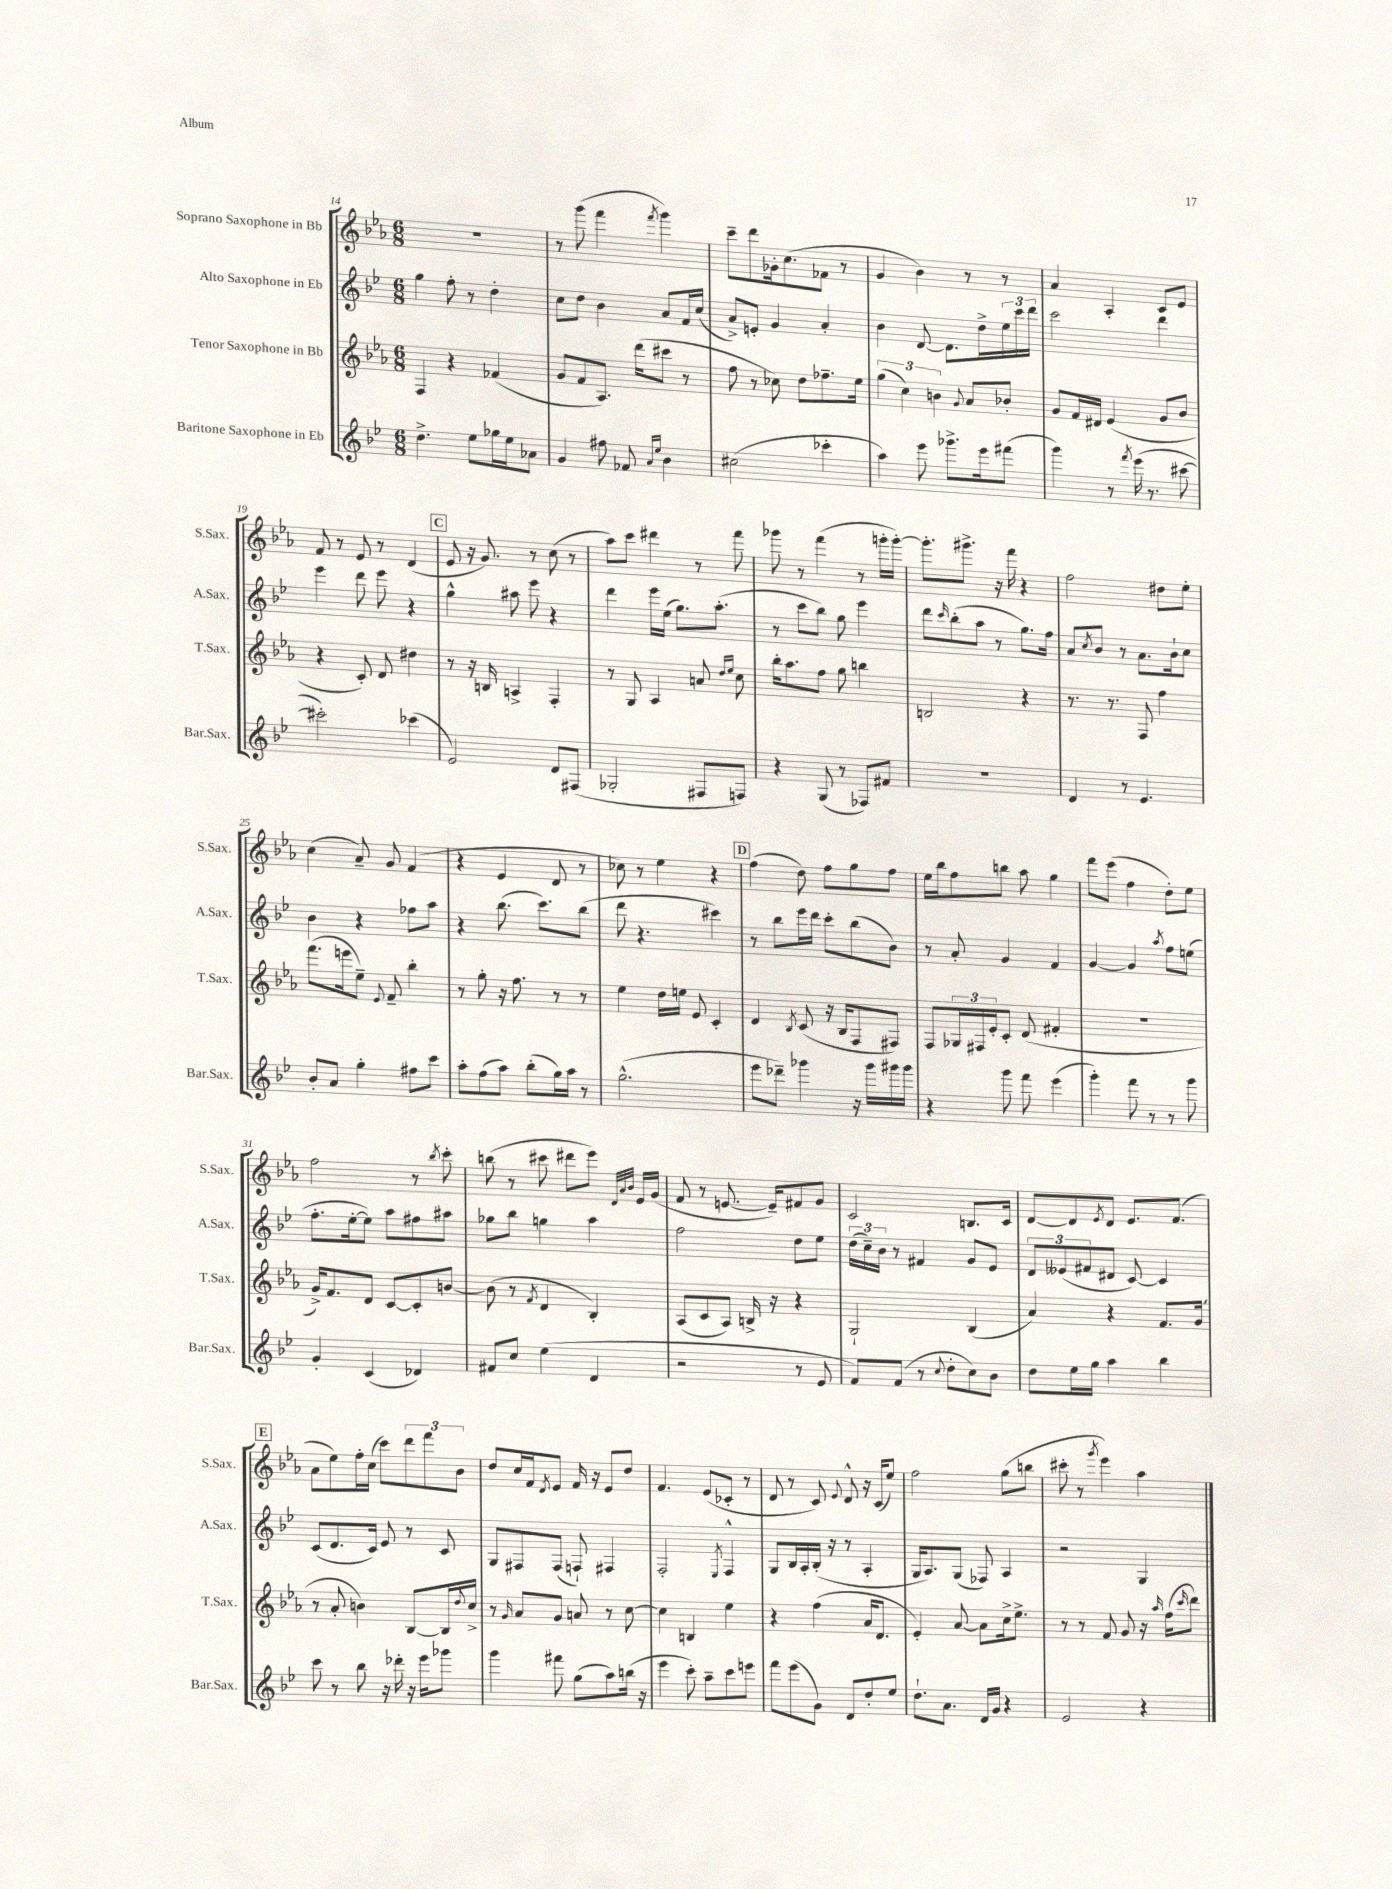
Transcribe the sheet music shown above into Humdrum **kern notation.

**kern	**kern	**kern	**kern
*staff4	*staff3	*staff2	*staff1
*clefG2	*clefG2	*clefG2	*clefG2
*k[b-e-]	*k[b-e-a-]	*k[b-e-]	*k[b-e-a-]
*M6/8	*M6/8	*M6/8	*M6/8
4.dd^	4F	4gg	2.r
.	4r	8ff'	.
8ee-	.	8r	.
16gg-	(4f-	4dd'	.
16ee-	.	.	.
8a-	.	.	.
=	=	=	=
4g	8g	8cc	8r
.	8f	8dd	(8ggg
8ff#	8.A-)	4b-	4fff
8f-	.	.	.
.	(16ddd	.	.
16qqa	.	.	.
16qqee-	.	.	8qfff
4b-	8ccc#	8a	4ggg)
.	8r	16f	.
.	.	(16cc	.
=	=	=	=
(2cc#	8ff	8a^)	8ccc~
.	8r	8e'	8ddd
.	8cc-)	4g	16g-'
.	.	.	(8.cc
.	8dd	.	.
4ccc-'	8.ff-~	4a'	8f-
.	.	.	8r
.	16ee-	.	.
=	=	=	=
4aa)	(6gg	4b-	4g
.	6cc)	.	.
8eee-	.	[8d	4b-)
.	6b	.	.
8.ggg-^	.	8.d]	.
.	8qqg	.	.
.	8a-	.	8r
16eee-	.	16dd^	.
(8fff#	8b-'	24ee-	8r
.	.	24ccc	.
.	.	24ddd	.
=	=	=	=
4ggg)	8g	2ccc	4a-
.	16f	.	.
.	16d#	.	.
8r	(4e-	.	4A-'
8qfff	.	.	.
(16eee-	.	.	.
8.r	.	.	.
.	8g	4ddd	8c
[8ccc#	8b-	.	8e-
=	=	=	=
2ccc#'])	4r	4eee-	8f
.	.	.	8r
.	8c')	8ddd	8e-
.	8d	8eee-	8r
(4ccc-	4dd#	4r	(4d
=	=	=	=
2e-)	8r	4gg^^	8e-
.	16r	.	16r
.	16B	.	8.g)
.	4A^	8aa#	.
.	.	8eee-	8r
8d	4F'	4r	(8cc
(8F#	.	.	8r
=	=	=	=
2G-'	8r	4ddd	8aa-)
.	8G	.	8ccc
.	4A-	16eee-	4ddd#
.	.	(16ee-	.
.	.	8.gg)	.
8F#	8a	.	8r
.	.	(8.aa'	.
.	16qqdd	.	.
.	16qqee-	.	.
8F)	8cc	.	8fff
=	=	=	=
4r	16bb-'	8r	8ggg-
.	8.aa-	.	.
.	.	8ccc	8r
(8G	8ff	8bb-)	(4fff
8r	8gg	8gg	.
8F-)	4bb	4eee-	8r
8f#	.	.	16ggg'
.	.	.	[16ggg')
=	=	=	=
2.r	2B	8ddd	8.ggg']
.	.	16qqccc	.
.	.	(8bb-'	.
.	.	.	8.ggg#^
.	.	8aa	.
.	.	8r	16r
.	.	.	16fff
.	4r	8.gg)	4r
.	.	16ff	.
=	=	=	=
4d	8.r	8a	2ff
.	.	8qcc	.
.	.	8b-	.
.	8.r	.	.
8r	.	8r	.
4.e-	8F	8.a	.
.	4ff	.	8dd#
.	.	16b-`	.
.	.	8cc	8ee-'
=	=	=	=
8b-'	(8.fff	4b-	(4cc
8a	.	.	.
.	16eee	.	.
4gg'	8ee-~)	4r	8a-~)
.	8qqe-	.	.
.	8f~	.	8g
8ff#	4bb-'	8ff-	(4f
8ccc	.	8aa	.
=	=	=	=
8aa'	8r	4r	4r
(8ff	8gg'	.	.
8aa)	16r	(8.bb-	4e-
.	8.ff	.	.
(8bb-'	.	.	.
.	.	8.ccc)	.
16gg)	8r	.	8d
16aa	.	.	.
8r	8r	(8bb-	8r
=	=	=	=
(2.gg^^	4ee-	8ddd	8cc-)
.	.	4.r	8r
.	16dd	.	4ee-
.	16ee	.	.
.	8e-	.	.
.	4c'	4ccc#)	4r
=	=	=	=
8eee-	4d	8r	(4ff
8ddd-~)	.	8bb-	.
.	8qB-	.	.
4ggg-	(8c	16eee-	8dd)
.	.	16ddd	.
.	16r	8ccc'	8ff
.	16B-	.	.
16r	8F	(8bb-	8gg
16ggg-	.	.	.
16ggg#	8F#)	8b-)	8ff
16ggg#	.	.	.
=	=	=	=
4r	8F	8r	16ee-
.	.	.	16bb-
.	24G-	8a'	8ff
.	24F#	.	.
.	24e-'	.	.
8ggg	8c'	4g	8bb
8fff	(8d	.	8aa-
(4eee-	4f#'	4f	4gg
=	=	=	=
4ggg')	2.r	[4g	8fff
.	.	.	(8eee-
8fff	.	4g]	4ff
8r	.	.	.
.	.	8qaa	.
8r	.	8ff	8dd')
8ggg	.	(8ee	8ee-
=	=	=	=
4g'	16g^)	8.ff'	2ff
.	8.f	.	.
.	.	[16ee-'	.
(4c	8d	8ee-])	.
.	[8c	8aa	.
4d-)	8c']	8ff#	8r
.	.	.	8qbb-
.	[8b	8aa#	8ccc'
=	=	=	=
8f#	(8b]	8gg-	(8bb
8cc	8r	8bb-	8r
.	8qf	.	.
(4ee-	4d	4gg	8ccc#
.	.	.	8ddd#
4d	4B-')	4aa	8eee-)
.	.	.	32qqd
.	.	.	32qqa-
.	.	.	32qqb-
.	.	.	16e-
.	.	.	(16g
=	=	=	=
2r	(8A-	2ff	8f
.	8c	.	8r
.	8A-)	.	[8.e
.	16B^	.	.
.	16r	.	16e~])
8r	4r	8dd	8f#
8e-	.	8ee-	8g
=	=	=	=
8f)	2G`	(24dd	2c
.	.	24cc~)	.
.	.	24b-	.
(8f	.	8r	.
8r	.	4f#	.
8qqcc	.	.	.
8dd'	.	.	.
8cc)	(4B-	8g	8.B
8b-	.	8e-	.
.	.	.	16c
=	=	=	=
8dd	4a-)	12d	[8d
.	.	(12e--	.
16ee-	.	.	8d]
.	.	12f#	.
16gg	.	.	.
.	.	.	8qe-
4aa	4r	8d#	8d
.	.	[8c)	8.e-
4bb-	8.f	4c]	.
.	.	.	(8.f
.	(16g	.	.
=	=	=	=
8ccc	8r	(8c	8a-
8r	8a-'	8.d	8ee-)
8bb-	4b)	.	16ff'
.	.	16c)	(16cc
16r	.	8e-	8ccc)
16ddd-'	.	.	.
16r	[8B-	8r	12ddd
16eee-	.	.	.
.	.	.	12fff
8ggg-	16B-]	8c	.
.	.	.	12b-
.	8qqdd	.	.
.	16cc^	.	.
=	=	=	=
4ggg	8r	8G	8dd
.	16qqg	.	.
.	8a-	8F#	16cc
.	.	.	16f
.	.	.	8qd
8fff#	8g	(8F#	8e-
(8gg	8a	8F`)	16f
.	.	.	16r
8aa)	8r	4F#	8e-
(16bb	[8cc	.	8dd
16r	.	.	.
=	=	=	=
4eee-	4cc]	2F'	4.f
8ccc')	4B	.	.
8aa~	.	.	(8e-
.	.	8qE-	.
8ccc	4ee-	4F^^	8c-'
8eee	.	.	8r
=	=	=	=
8fff	4r	8G	8d
(8eee-	.	16B-	8r
.	.	16A'	.
8g)	(4ff	(16B-'	8c)
.	.	16r	.
.	.	.	8qqe-
8d	.	8r	8d^^
8dd'	16a-	4A'	16r
.	8.d	.	(16c
8ee-	.	.	8ee-)
=	=	=	=
8.dd`	4e-')	16G	2ff
.	.	8.A)	.
8.a	.	.	.
.	[8a-	(8G	.
16d	8a-]	8F-)	.
16g	.	.	.
4r	16cc^	4A	(8gg
.	8.ee-^	.	.
.	.	.	8bb
=	=	=	=
2e-	8r	2r	8ccc#'
.	8r	.	8r
.	.	.	8qggg
.	8f	.	4eee-)
.	8g	.	.
4r	16r	4G	4aa-
.	16qqaa-	.	.
.	(16ff	.	.
.	16qqccc	.	.
.	8ddd)	.	.
==	==	==	==
*-	*-	*-	*-
